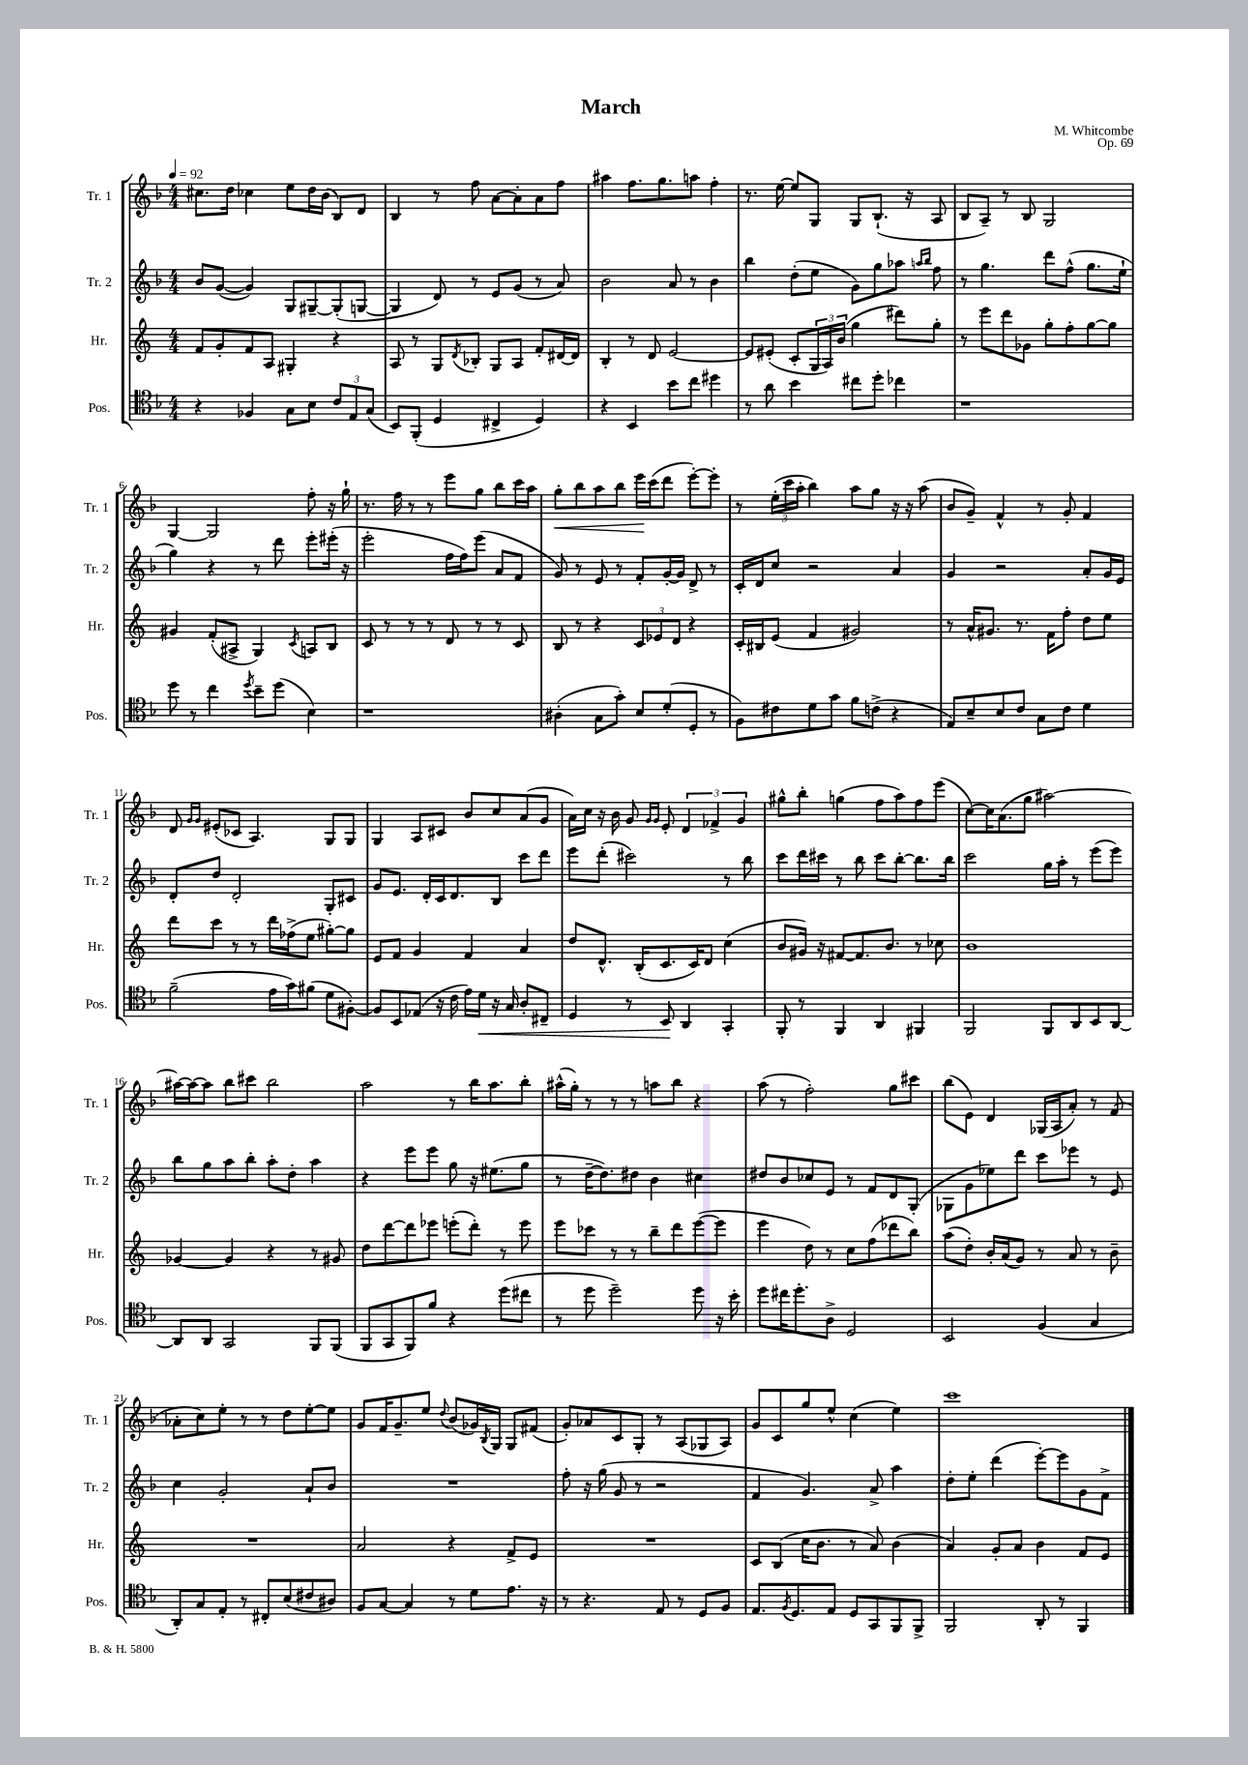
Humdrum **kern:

**kern	**kern	**kern	**kern
*staff4	*staff3	*staff2	*staff1
*clefC4	*clefG2	*clefG2	*clefG2
*k[b-]	*k[]	*k[b-]	*k[b-]
*M4/4	*M4/4	*M4/4	*M4/4
*MM92	*MM92	*MM92	*MM92
4r	8f/L	8b-/L	8.cc#\L
.	8g'/	([8g/J	.
.	.	.	16dd\Jk
4F-/	8f/	4g/])	4cc-\
.	8A/J	.	.
8G\L	4G#'/	8G/L	8ee\L
8B-\J	.	[8G#~/	16dd\L
.	.	.	(16b-\JJ
12c/L	4r	(8G#'/]	8B-/L)
12E/	.	.	.
.	.	[8G/J	8d/J
(12G/J	.	.	.
=	=	=	=
8BB-/L)	8A/	4G/]	4B-/
(8FF'/J	8r	.	.
4D/	8G/L	8d/)	8r
.	8qd/	.	.
.	8B-'/J	8r	8ff\
4C#^/	8G/L	8e/L	[8a\L
.	8A/J	(8g/J	8a'\]
4D/)	8f'/L	8r	8a\
.	[16d#/L	8a/)	8ff\J
.	16d#/]JJ	.	.
=	=	=	=
4r	4B'/	2b-\	4aa#\
4BB-/	8r	.	8.ff\L
.	8d/	.	.
.	.	.	8.gg\
8b-\L	[2e/	8a/	.
8cc\J	.	8r	8aa\J
4dd#\	.	4b-\	4ff'\
=	=	=	=
8r	8e/]L	4bb-\	8.r
8a\	(8e#'/J	.	.
.	.	.	[16ee\
4b-\	8c'/L	(8dd'\L	8ee/]L
.	24G/L	8ee\J	8G/J
.	24A/)	.	.
.	(24b/JJ	.	.
8cc#\L	4gg\	8g\L)	8G/L
8dd'\J	.	8gg\	(8.B-`/J
4cc-\	8ddd#\L)	8aa-\J	.
.	.	.	16r
.	.	16qqaa/LL	.
.	.	16qqbb-/JJ	.
.	8gg'\J	8ff\	8A/
=	=	=	=
1r	8r	8r	8B-/L
.	8eee\L	4.gg\	8A~/J)
.	8ddd\	.	8r
.	8g-\J	.	8B-/
.	8gg'\L	8ddd\L	2G/
.	8ff'\	(8ff^^\J	.
.	[8gg\	8.gg\L	.
.	8gg\]J	.	.
.	.	16ee`\Jk	.
=	=	=	=
8dd\	4g#/	4gg\)	[4G/
8r	.	.	.
4cc\	(8f'/L	4r	2G/]
.	8A#^/J	.	.
8qdd/	.	.	.
8b-~\L	4G/)	8r	.
(8dd\J	.	8ddd\	.
.	8qc/	.	.
4B-\)	8A/L	8eee'\L	8ff'\
.	8B/J	(16eee#'\Jk	16r
.	.	16r	16gg`\
=	=	=	=
1r	8c/	2eee'\	8.r
.	8r	.	.
.	.	.	16ff\
.	8r	.	8r
.	8r	.	8r
.	8d/	16ff\LL	8eee\L
.	.	16ff\J)	.
.	8r	(8eee\J	8gg\J
.	8r	8a/L	8bb-\L
.	8c/	8f/J	16ccc\L
.	.	.	16aa\JJ
=	=	=	=
(4A#'\	8B/	8g/)	8gg'\L
.	8r	8r	8bb-\
8G\L	4r	8e/	8aa\
8g'\J)	.	8r	8bb-\J
8B-/L	12c/L	8f'/L	16eee\LL
.	.	.	(16ccc\J
.	12e-/	.	.
(8d'/	.	[16g'/L	8ddd\J
.	12d/J	.	.
.	.	16g/]JJ	.
8D'/J	4r	8d^/	[8eee'\L)
8r	.	8r	8eee'\]J
=	=	=	=
8F\L)	16c'/LL	16c'/LL	8r
.	16B#/J	16d/J	.
8c#\	(8e/J	8cc/J	(24ee'\LL
.	.	.	24ccc\
.	.	.	24aa'\JJ
8d\	4f/	2r	4bb-\)
8g\J	.	.	.
8f\L	2g#/)	.	8aa\L
(8c^\J	.	.	8gg\J
4r	.	4a/	16r
.	.	.	16r
.	.	.	(8aa\
=	=	=	=
8E/L)	8r	4g/	8b-/L
8B-~/	16a^^/LK	.	8g~/J)
.	8.g#/J	.	.
8B-/	.	2r	4f^^/
8c/J	8.r	.	.
8G\L	.	.	8r
.	16f\LK	.	.
8c\J	8ff'\J	.	8g'/
4d\	8dd\L	8a'/L	4f/
.	8ee\J	16g/L	.
.	.	16e/JJ	.
=	=	=	=
(2f~\	8ddd\L	8d'/L	8d/
.	.	.	16qqg/LL
.	.	.	16qqg/JJ
.	8ccc\J	8dd/J	(8e#'/L
.	8r	2d'/	8c-/J
.	8r	.	4.A/)
16e\LL	16ddd\LL	.	.
16g\J)	(16ff-^\J	.	.
(8f#\J	8ee\J	.	.
8d\L	[8gg#'\L)	8G'/L	8G/L
[8F#'\J)	8gg#\]J	8c#/J	8G/J
=	=	=	=
8F#/]L	8e/L	8g/L	4G/
8BB-/	8f/J	8.e/J	.
(8E-/J	4g/	.	8A/L
.	.	16d'/LL	.
16r	.	16c/J	8c#/J
16c\	.	8.d/	.
16e\LL)	4f/	.	8b-/L
16d\JJ	.	.	.
16r	.	8B-/J	8cc/
16G/	.	.	.
8A'/L	4a/	8ccc\L	(8a/
8C#~/J	.	8ddd\J	8g/J
=	=	=	=
4D/	8dd/L	8eee\L	16a\LL)
.	.	.	16cc\JJ
.	8.d^^/J	(8ddd'\J	16r
.	.	.	16b-\
8r	.	2ccc#\)	8g/
.	(16B'/LK	.	.
.	.	.	16qqg/LL
.	.	.	16qqg/JJ
8BB-/	8.c/	.	8e'/
4AA/	.	.	6d/
.	16c/K)	.	.
.	8d/J	.	.
.	.	.	6f-^/
4GG'/	(4cc\	8r	.
.	.	.	6g/
.	.	8bb-\	.
=	=	=	=
8FF'/	8b/L	8ccc\L	8gg#^^\L
8r	16g#/Jk)	16ddd\L	8bb-'\J
.	16r	16ccc#\JJ	.
4FF/	[8f#/L	8r	(4gg\
.	8.f#/]	8bb-\	.
4AA/	.	8ccc#\L	8ff\L
.	8.b/J	.	.
.	.	[8bb-'\J	8aa\)
4FF#/	8r	8.bb-\]L	8ff\
.	8cc-\	.	(8eee\J
.	.	16bb-\Jk	.
=	=	=	=
2FF/	1b	2ccc\	[8cc\L)
.	.	.	16cc\]K
.	.	.	(8.a\
.	.	.	8gg\J
8FF/L	.	16gg\LL	[2aa#\)
.	.	16aa'\JJ	.
8AA/	.	8r	.
8BB-/	.	(8eee\L	.
[8AA/J	.	8eee\J)	.
=	=	=	=
8AA/]L	[4g-/	8bb-\L	16aa#\_LL
.	.	.	16aa#\_J
8AA/J	.	8gg\	8aa#\]J
2GG/	4g-/]	8aa\	8bb-\L
.	.	8bb-'\J	8ccc#\J
.	4r	8aa'\L	2bb-\
.	.	8dd'\J	.
8FF/L	8r	4aa\	.
(8FF/J	8g#/	.	.
=	=	=	=
8FF/L	8dd\L	4r	2aa\
8GG/	[8ddd\	.	.
8FF/)	8ddd\]	8eee\L	.
8f/J	8eee-\J	8eee\J	.
4r	(8eee'\L	8gg\	8r
.	8ddd'\J)	16r	16bb-\LK
.	.	(8.ee#\L	8.aa\
(8dd\L	8r	.	.
8cc#\J	8eee\	8gg\J	8bb-'\J
=	=	=	=
8r	8eee\L	8r	(16aa#^^\LL
.	.	.	16gg'\JJ)
8dd\	8ccc-\J	[16dd~\LK	8r
.	.	8.dd\])	.
2dd~\)	8r	.	8r
.	8r	8dd#\J	8r
.	8bb~\L	4b-\	8aa\L
.	8ddd\	.	8bb-\J
8dd\	([8eee\	4cc#\	4r
16r	8eee\]J	.	.
16b-'\	.	.	.
=	=	=	=
8dd\L	4eee\	8dd#/L	(8aa\
16cc#\K	.	8b-/	8r
8.dd'\	.	.	.
.	8dd\)	8cc-/	2ff'\)
8A^\J	8r	8e/J	.
2D/	8cc\L	8r	.
.	(8ff\	8f/L	.
.	8ddd-\	8d/	8gg\L
.	8bb\J)	(8G'/J	8ccc#\J
=	=	=	=
2BB-/	(8aa\L	8G-\L	(8bb-\L
.	8dd'\J)	8g\	8e\J)
.	16b'/LL	8ee-\)	4d/
.	(16a/J	.	.
.	8g/J)	8ddd\J	.
(4F/	8r	8ccc\L	(16G-/LL
.	.	.	16A/J
.	8a/	8eee-\J	8a'/J)
4G/	8r	8r	8r
.	8b~\	8e/	(8f/
=	=	=	=
8AA'/L)	1r	4cc\	8a-'\L
8G/	.	.	8cc\)
8E'/J	.	2g'/	8ee'\J
8r	.	.	8r
8C#'/L	.	.	8r
(8B-/	.	.	8dd\L
8c#/	.	8a`/L	[8ee'\
8A#/J)	.	8b-/J	8ee\]J
=	=	=	=
8F/L	2a/	1r	8g/L
[8G/J	.	.	16f/K
.	.	.	8.g~/
4G/]	.	.	.
.	.	.	8ee/J
.	.	.	8qqdd/
8r	4r	.	(8b-/L
8d\L	.	.	16g-/L)
.	.	.	8qB-/
.	.	.	16G/JJ
8.e\J	8f^/L	.	8G/L
.	8e/J	.	(8f#/J
16r	.	.	.
=	=	=	=
8r	1r	8ff'\	8g'/L)
4.r	.	16r	8a-/
.	.	(16gg\	.
.	.	8g/	8c/
.	.	8r	8G'/J
8E/	.	2r	8r
8r	.	.	(8A/L
8D/L	.	.	8G-/
8F/J	.	.	8A/J)
=	=	=	=
8.E/L	8c/L	4f/	8g/L
.	(8B/J	.	8c/
8qF/	.	.	.
8.D/	.	.	.
.	16cc\LK	4.g/)	8gg/
.	8.b\J	.	.
8E/J	.	.	8ee^^/J
8D/L	8r	.	(4cc\
8GG/	8a/)	8a^/	.
8FF/	(4b\	4aa\	4ee\)
8FF^/J	.	.	.
=	=	=	=
2FF/	4a/)	8dd'\L	1ccc
.	.	8ee'\J	.
.	8g'/L	(4ddd\	.
.	8a/J	.	.
8AA'/	4b\	[8eee'\L)	.
8r	.	8eee\]	.
4FF/	8f/L	8g\	.
.	8e/J	8f^\J	.
==	==	==	==
*-	*-	*-	*-
